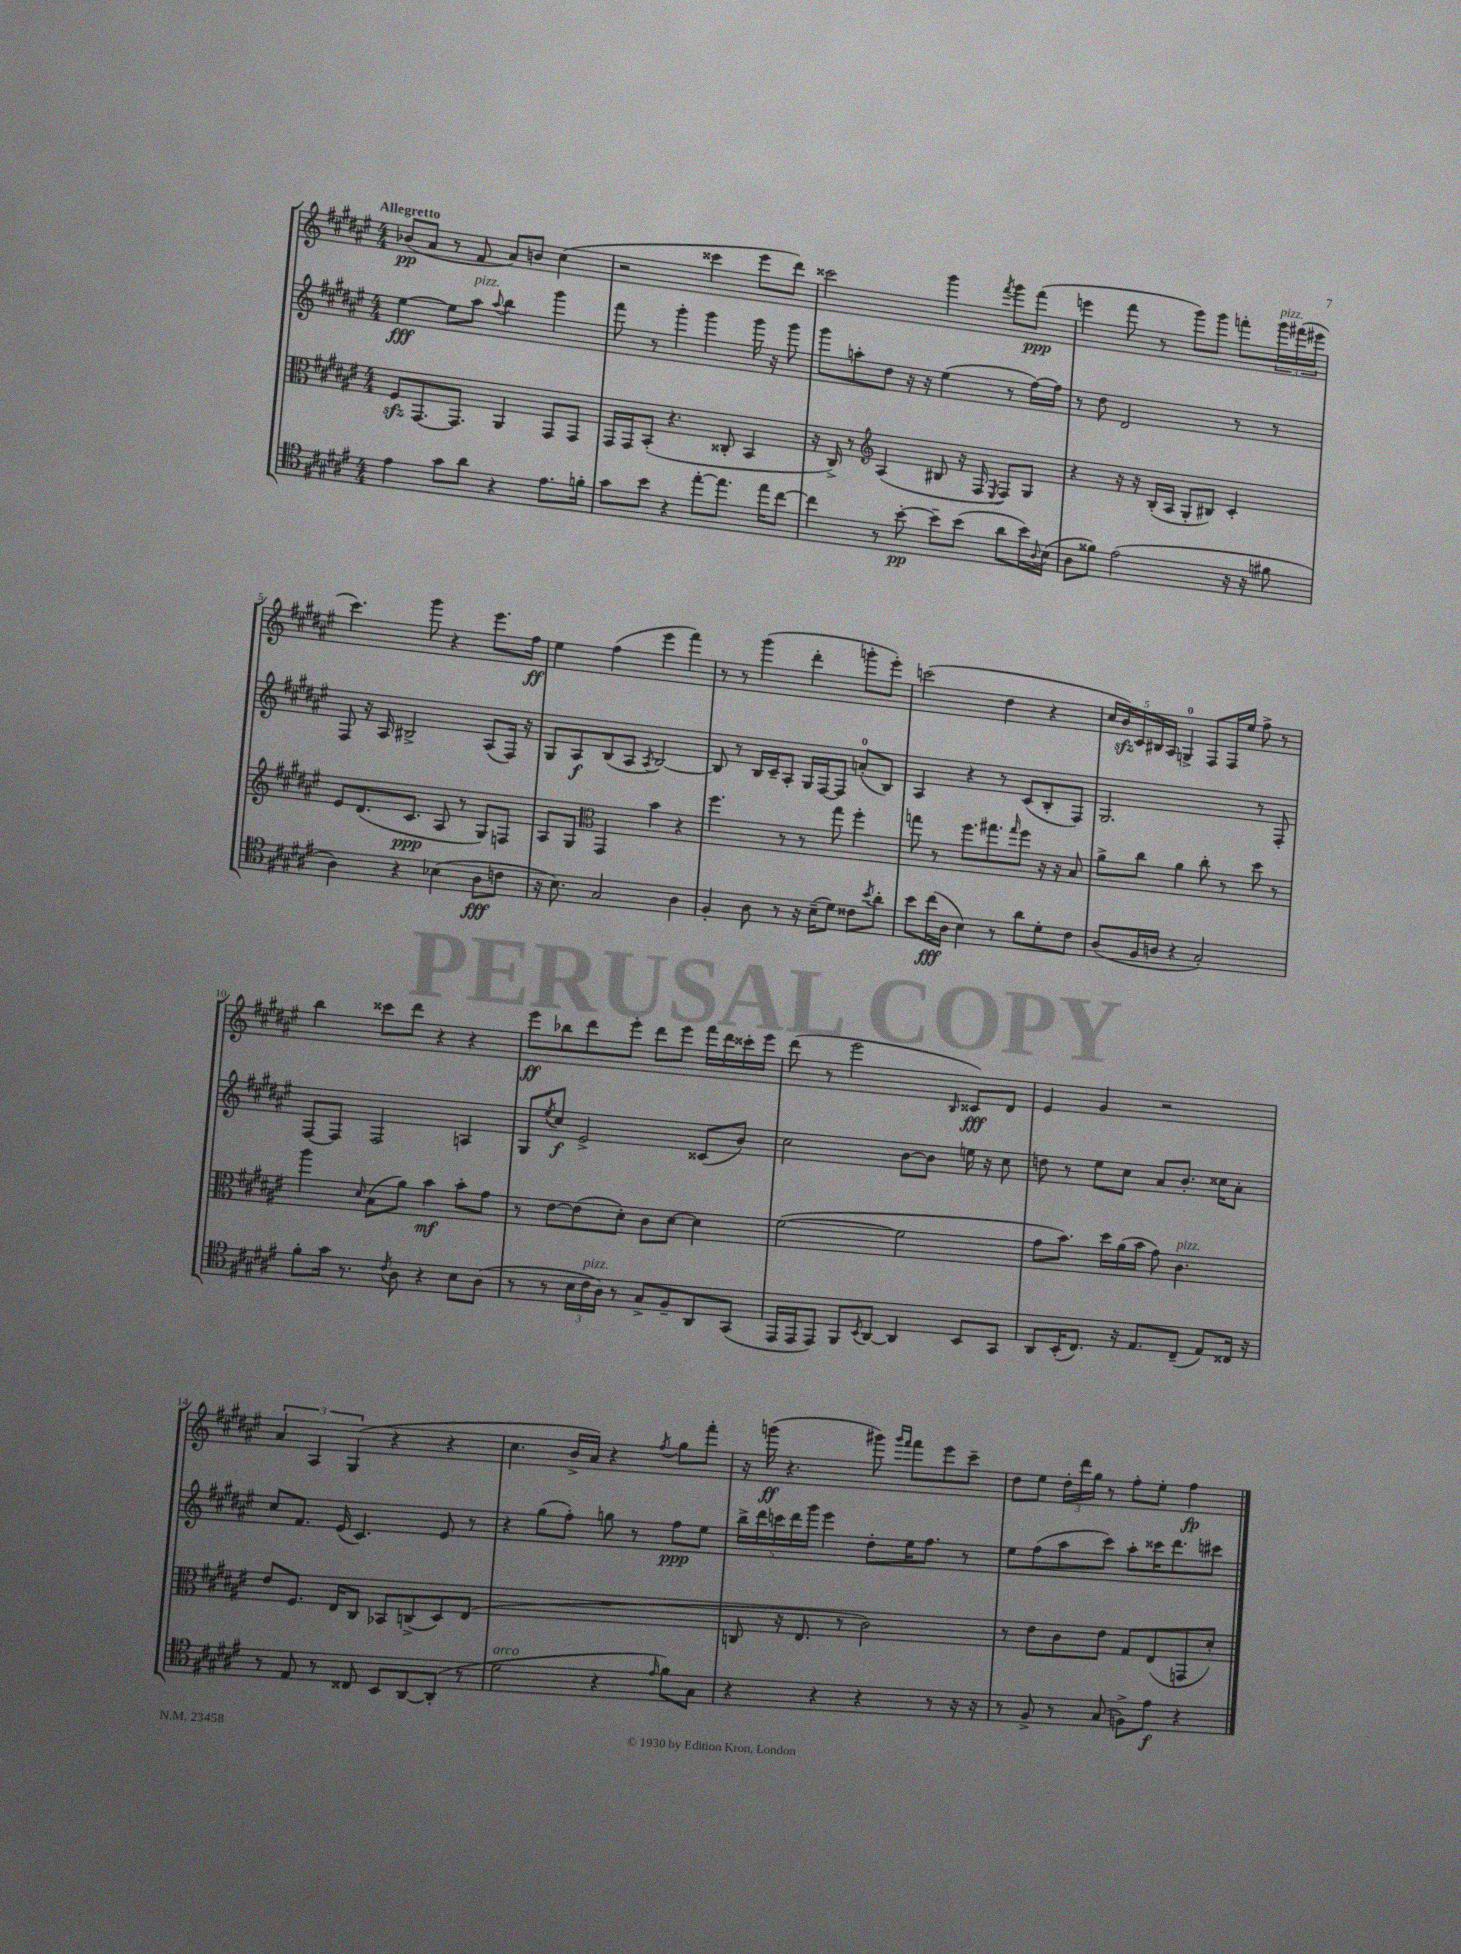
<<
\new StaffGroup <<
\new Staff = "s0" {
    \clef treble \key fis \major \numericTimeSignature \time 4/4 \tempo "Allegretto"
    bes'8\pp( ais'8 r8 fis'8 ais'8) b'8 cis''4( |
    r2 cisis'''4 eis'''8 dis'''8) |
    cisis'''2 gis'''4 \acciaccatura { fis'''8 } gis'''8 fis'''8\ppp( |
    e'''4 fis'''8 r8 gis'''8) gis'''8 f'''8-. \tuplet 3/2 { gis'''16^\markup { \italic "pizz." } fis'''16( eis'''16 } |
    cis'''4.) gis'''8 r4 eis'''8. fis''16\ff |
    eis''4 fis''4( eis'''4 fis'''4) |
    r8 r8 gis'''4( dis'''4-. g'''8-. eis'''8-.) |
    c'''2( dis''4 r4 |
    \tuplet 5/4 { cis''16 b'16\sfz) cis'16 bis16 ais16 } g4-0-> fis8 fis16 eis''16 fis''8-> r8 |
    b''4 cisis'''8 dis'''8 r4 r4 |
    eis'''8\ff bes''8 dis'''8 eis'''8-. dis'''8 eis'''8 fis'''16 dis'''16 cisis'''16-. eis'''16 |
    dis'''8( r8 eis'''2 \grace { b16 } cisis'8\fff) dis'8 |
    eis'4 gis'4 r2 |
    \tuplet 3/2 { ais'4 ais4 gis4( } r4 r4 |
    cis''4. b'16-> ais'16) r4 \acciaccatura { fis''8 } gis''8 fis'''8-. |
    r16 g'''16\ff( r4. gis'''8) \grace { gis'''16 fis'''16 } fis'''8 eis'''8 cis'''8-- |
    dis''8 eis''8 \tuplet 3/2 { dis''16-. dis'''16 gis''16 } r8 fis''8-. eis''8-. fis''4\fp \bar "|." |
}
\new Staff = "s1" {
    \clef treble \key fis \major \numericTimeSignature \time 4/4
    eis''4~\fff eis''8 ais''8^\markup { \italic "pizz." } \appoggiatura { ais''8 } b''4 gis'''4 |
    fis'''8 r8 gis'''4-. gis'''4 gis'''16 r16 gis'''8 |
    gis'''8 a''8-. dis''8 r16 r16 eis''4( r8 fis''16~) fis''16 |
    r8 dis''8 dis'2 r8 r8 |
    fis8 r16 ais16 bis2-> ais8( fis16) r16 |
    gis8 ais8\f b8( ais8 \acciaccatura { ais8 } b2~) |
    b8 r8 b16 cis'16-- ais8-. gis16 fis16~ fis8 a'8-0-.( b8) |
    ais4 r4 r8 cis'8( b8-. fis8) |
    gis2. r8 fis8-. |
    fis8~ fis8 fis2 a4 |
    gis8 \acciaccatura { eis''8 } cis''8\f eis'2-> cisis'8( b'8) |
    cis''2 b'8~ b'8 e''16 r16 cis''8 |
    d''8 r8 eis''8 cis''8 ais'8 b'8.-. cisis''16 ais'8-. |
    cis''8 fis'8. eis'16( cis'4.) eis'8 r8 |
    r4 gis''8( fis''8-.) g''8 r8 fis''8\ppp eis''8 |
    \tuplet 5/4 { b''16-> dis'''16 c'''16 dis'''16 gis'''16 } eis'''4 dis''8-. eis''16 fis''8. r8 |
    eis''8 fis''8( ais''8 cis'''8) ais''8-. cisis'''16 dis'''8. cis'''8 \bar "|." |
}
\new Staff = "s2" {
    \clef alto \key fis \major \numericTimeSignature \time 4/4
    fis8\sfz gis,8.~ gis,8. ais,4 gis,8 gis,8 |
    gis,16 gis,16 b,8-.( r4. cisis8-. b,4 |
    r16 cis16->) r8 \clef treble ais4( bis8 r16 fis16 \acciaccatura { eis8 } fis8) gis8 |
    r4 r16 r16 b16-.( ais16 gis8-. bis8) cis'4-. |
    eis'8 dis'8.( cis'8.\ppp ais8 r8 gis8) f8 |
    ais8 gis8 \clef alto gis,4 b'4 r4 |
    fis''4. r8 r8 gis''8 fis''4-. |
    g''8 r8 fis''8. gis''8. \grace { gis''16 } fis''8 r16 r16 b8 |
    ais'8-> cis''8 ais'4 cis''8-. r8 dis''8 r8 |
    ais''4 \grace { dis'16 } b8( ais'8) b'4\mf b'8-. gis'8 |
    r8 eis'8~ eis'8( dis'8-.) cis'8 dis'8~ dis'4 |
    fis'2~( fis'2 |
    gis'8 b'8.) dis''16 ais'16( b'16 gis'8) cis'4.^\markup { \italic "pizz." } |
    eis'8 fis8. eis16 cis8 bes,8 c8->( dis8) eis8( |
    R1 |
    c8 r16 eis8. r8 cis'2) |
    r8 eis'8 cis'8 eis'8 gis8 eis8( g,8 dis'8-.) \bar "|." |
}
\new Staff = "s3" {
    \clef tenor \key fis \major \numericTimeSignature \time 4/4
    eis'4 gis'8 ais'8 r4 eis'8. f'16-. |
    gis'8 b'8 r4 eis''8~-. eis''8. eis''16 cis''8~ |
    cis''4 r8 b'8~-.\pp b'8-- b'8( ais'8 b'16) \appoggiatura { ais8 } b16( |
    ais8 fisis'8) eis'2( r16 r16 fis'8 |
    ais4) r4 bes4( ais8\fff c'8 |
    r16 b8.) gis2 ais4 |
    fis4-. ais8 r8 r16 b16--( dis'8) cisis'8 \acciaccatura { b'8 } ais'8-. |
    b'8 cis''16\fff( ais16 b4) r8 ais'8 dis'8-. cis'8 |
    ais8( fis16 a16 r4 gis2-.) |
    fis'8-. gis'16 r8. \acciaccatura { cis'8 } ais8 r4 b8 ais8( |
    r8 r8 \tuplet 3/2 { b16 cis'16^\markup { \italic "pizz." } ais16) } r8 gis8-> fis8-- ais,8 gis,8( |
    eis,16 eis,16 eis,8) fis,8 \acciaccatura { b,8 } ais,8~ ais,4 b,8 gis,8 |
    ais,8 b,16-.( cis8.) r16 eis8. cis8--( eis8) cisis16 r16 |
    r8 eis8 r8 cisis8 b,8 ais,8~ ais,8-.( r8 |
    dis'2^\markup { \italic "arco" } r4 \grace { eis'16 } fis'8) gis8 |
    r4 r4 r4 r8 r16 r16 |
    r8 fis8-> r8 gis8( f8->) eis'8\f r4 \bar "|." |
}
>>
>>
